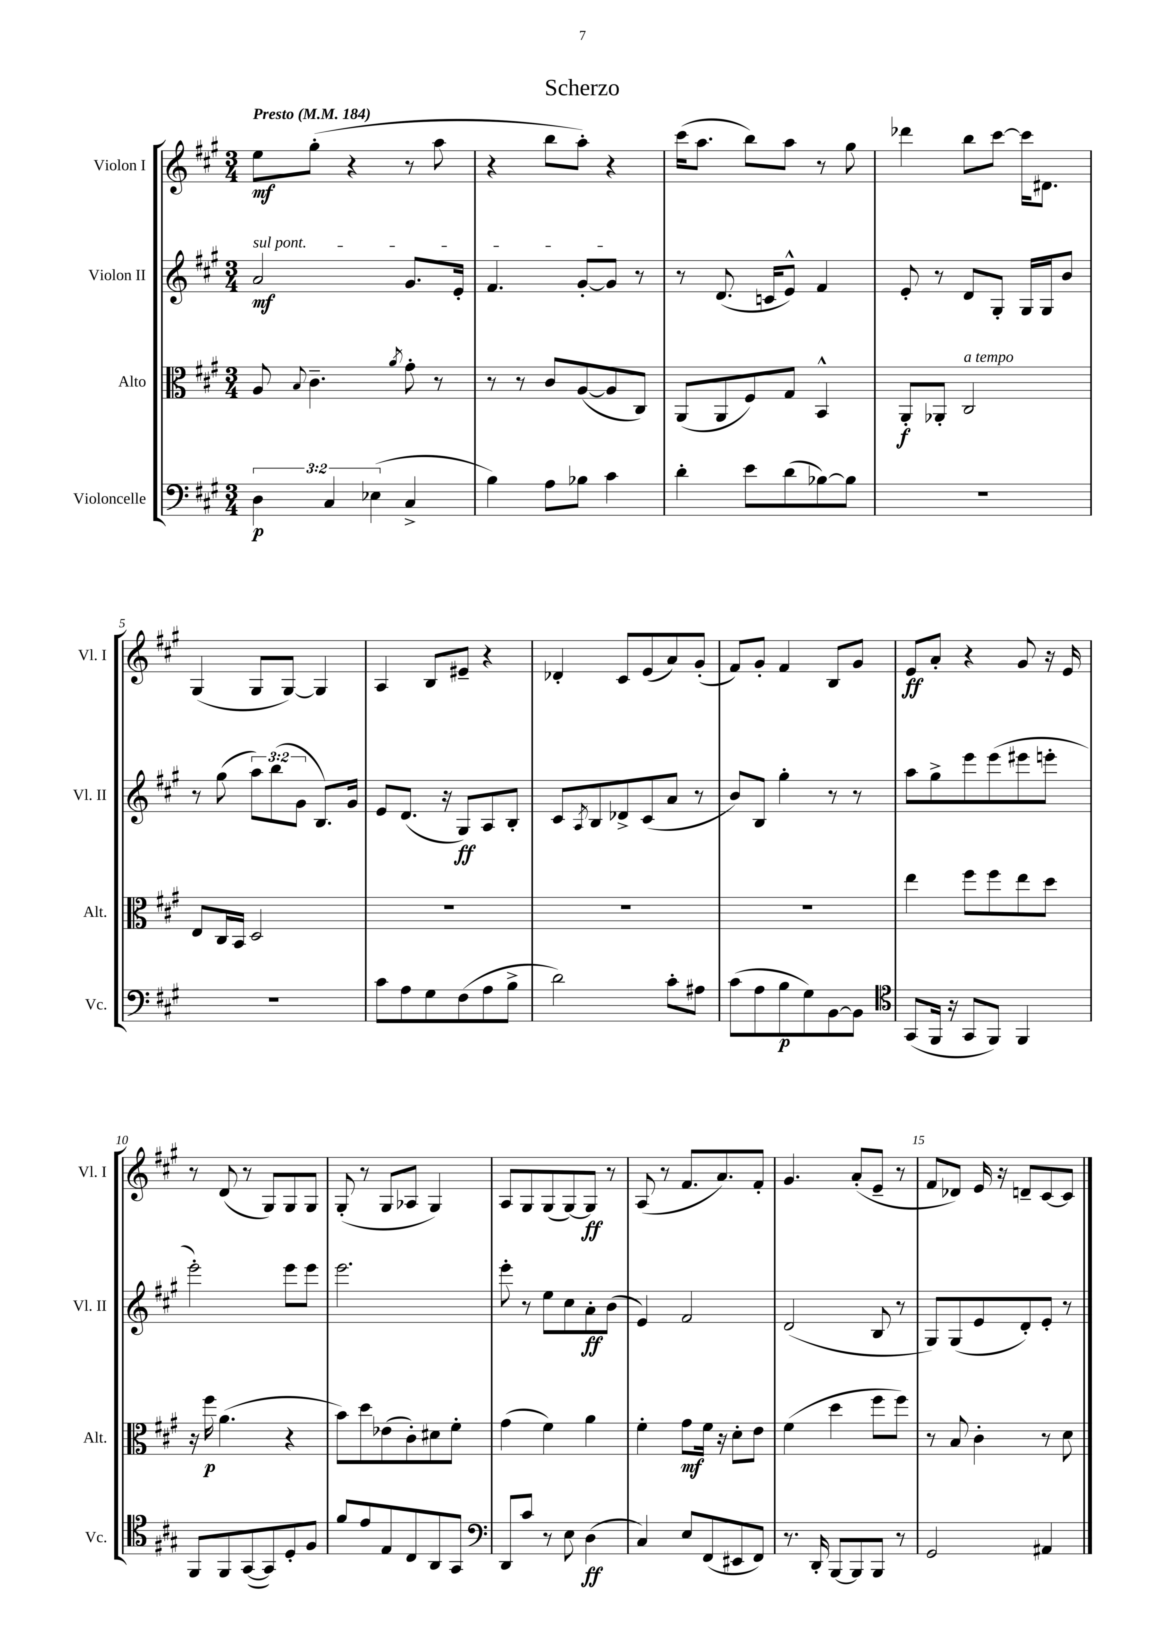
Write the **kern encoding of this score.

**kern	**kern	**kern	**kern
*staff4	*staff3	*staff2	*staff1
*clefF4	*clefC3	*clefG2	*clefG2
*k[f#c#g#]	*k[f#c#g#]	*k[f#c#g#]	*k[f#c#g#]
*M3/4	*M3/4	*M3/4	*M3/4
*MM184	*MM184	*MM184	*MM184
6D	8A	2a	8ee
.	8qqB	.	.
.	4.c#~	.	(8gg#'
6C#	.	.	.
.	.	.	4r
(6E-	.	.	.
.	8qa	.	.
4C#^	8g#'	8.g#	8r
.	8r	.	8aa
.	.	16e'	.
=	=	=	=
4B)	8r	4.f#	4r
.	8r	.	.
8A	8c#	.	8bb
8B-	([8A	[8g#'	8aa')
4c#	8A]	8g#]	4r
.	8C#)	8r	.
=	=	=	=
4d'	(8AA	8r	(16ccc#
.	.	.	8.aa
.	8AA	(8.d	.
8e	8F#)	.	8bb)
.	.	16c	.
(8d	8G#	8e^^)	8aa
[8B-)	4BB^^	4f#	8r
8B-]	.	.	8gg#
=	=	=	=
2.r	8AA'	8e'	4ddd-
.	8AA-'	8r	.
.	2C#	8d	8bb
.	.	8G#'	[8ccc#
.	.	16G#	16ccc#]
.	.	16G#	8.d#
.	.	8b	.
=	=	=	=
2.r	8E	8r	(4G#
.	16C#	(8gg#	.
.	16BB	.	.
.	2D	12aa)	8G#
.	.	(12bb	.
.	.	.	[8G#)
.	.	12g#	.
.	.	8.B)	4G#]
.	.	16g#	.
=	=	=	=
8c#	2.r	8e	4A
8A	.	(8.d	.
8G#	.	.	8B
.	.	16r	.
(8F#	.	8G#)	8e#~
8A	.	8A	4r
8B^	.	8B'	.
=	=	=	=
2d)	2.r	8c#	4d-'
.	.	8qA	.
.	.	8B	.
.	.	8d-^	8c#
.	.	(8c#	(8e
8c#'	.	8a	8a)
8A#	.	8r	(8g#'
=	=	=	=
(8c#	2.r	8b)	8f#)
8A	.	8B	8g#'
8B	.	4gg#'	4f#
8G#)	.	.	.
[8BB	.	8r	8B
8BB]	.	8r	8g#
=	=	=	=
*clefC4	*	*	*
(8GG#	4ee	8aa	8e
16FF#	.	8gg#^	8a'
16r	.	.	.
8GG#	8ff#	8eee	4r
8FF#)	8ff#	(8eee	.
4FF#	8ee	8eee#	8g#
.	8dd	8eee'	16r
.	.	.	16e
=	=	=	=
8FF#	16r	2eee')	8r
.	16ff#	.	.
8FF#	(4.a	.	(8d
([8GG#	.	.	8r
8GG#])	.	.	8G#)
8D'	4r	8eee	8G#
8F#	.	8eee	8G#
=	=	=	=
8f#	8b)	2.eee	(8G#'
8e	8dd	.	8r
8E	(8e-	.	8G#
8C#	8c#')	.	8A-
8AA	8d#	.	4G#)
8GG#	8f#'	.	.
=	=	=	=
*clefF4	*	*	*
8DD	(4g#	8eee'	8A
8c#	.	8r	8G#
8r	4f#)	8ee	(8G#
8E	.	8cc#	[8G#)
(4D	4a	8a'	8G#]
.	.	(8b	8r
=	=	=	=
4C#)	4f#'	4e)	(8A
.	.	.	8r
8E	8g#	2f#	8.f#
(8FF#	16f#	.	.
.	16r	.	8.a)
8EE#	8d'	.	.
8FF#)	8e	.	8f#'
=	=	=	=
8.r	(4f#	(2d	4.g#
16DD'	.	.	.
[8BBB	4dd	.	.
8BBB]	.	.	(8a'
8BBB	8ff#	8B	8e~
8r	8ff#)	8r	8r
=	=	=	=
2GG#	8r	8G#)	8f#
.	8B	(8G#	8d-)
.	4c#'	8e	16e
.	.	.	16r
.	.	8d')	8d~
4AA#	8r	8e'	[8c#
.	8d	8r	8c#]
==	==	==	==
*-	*-	*-	*-
